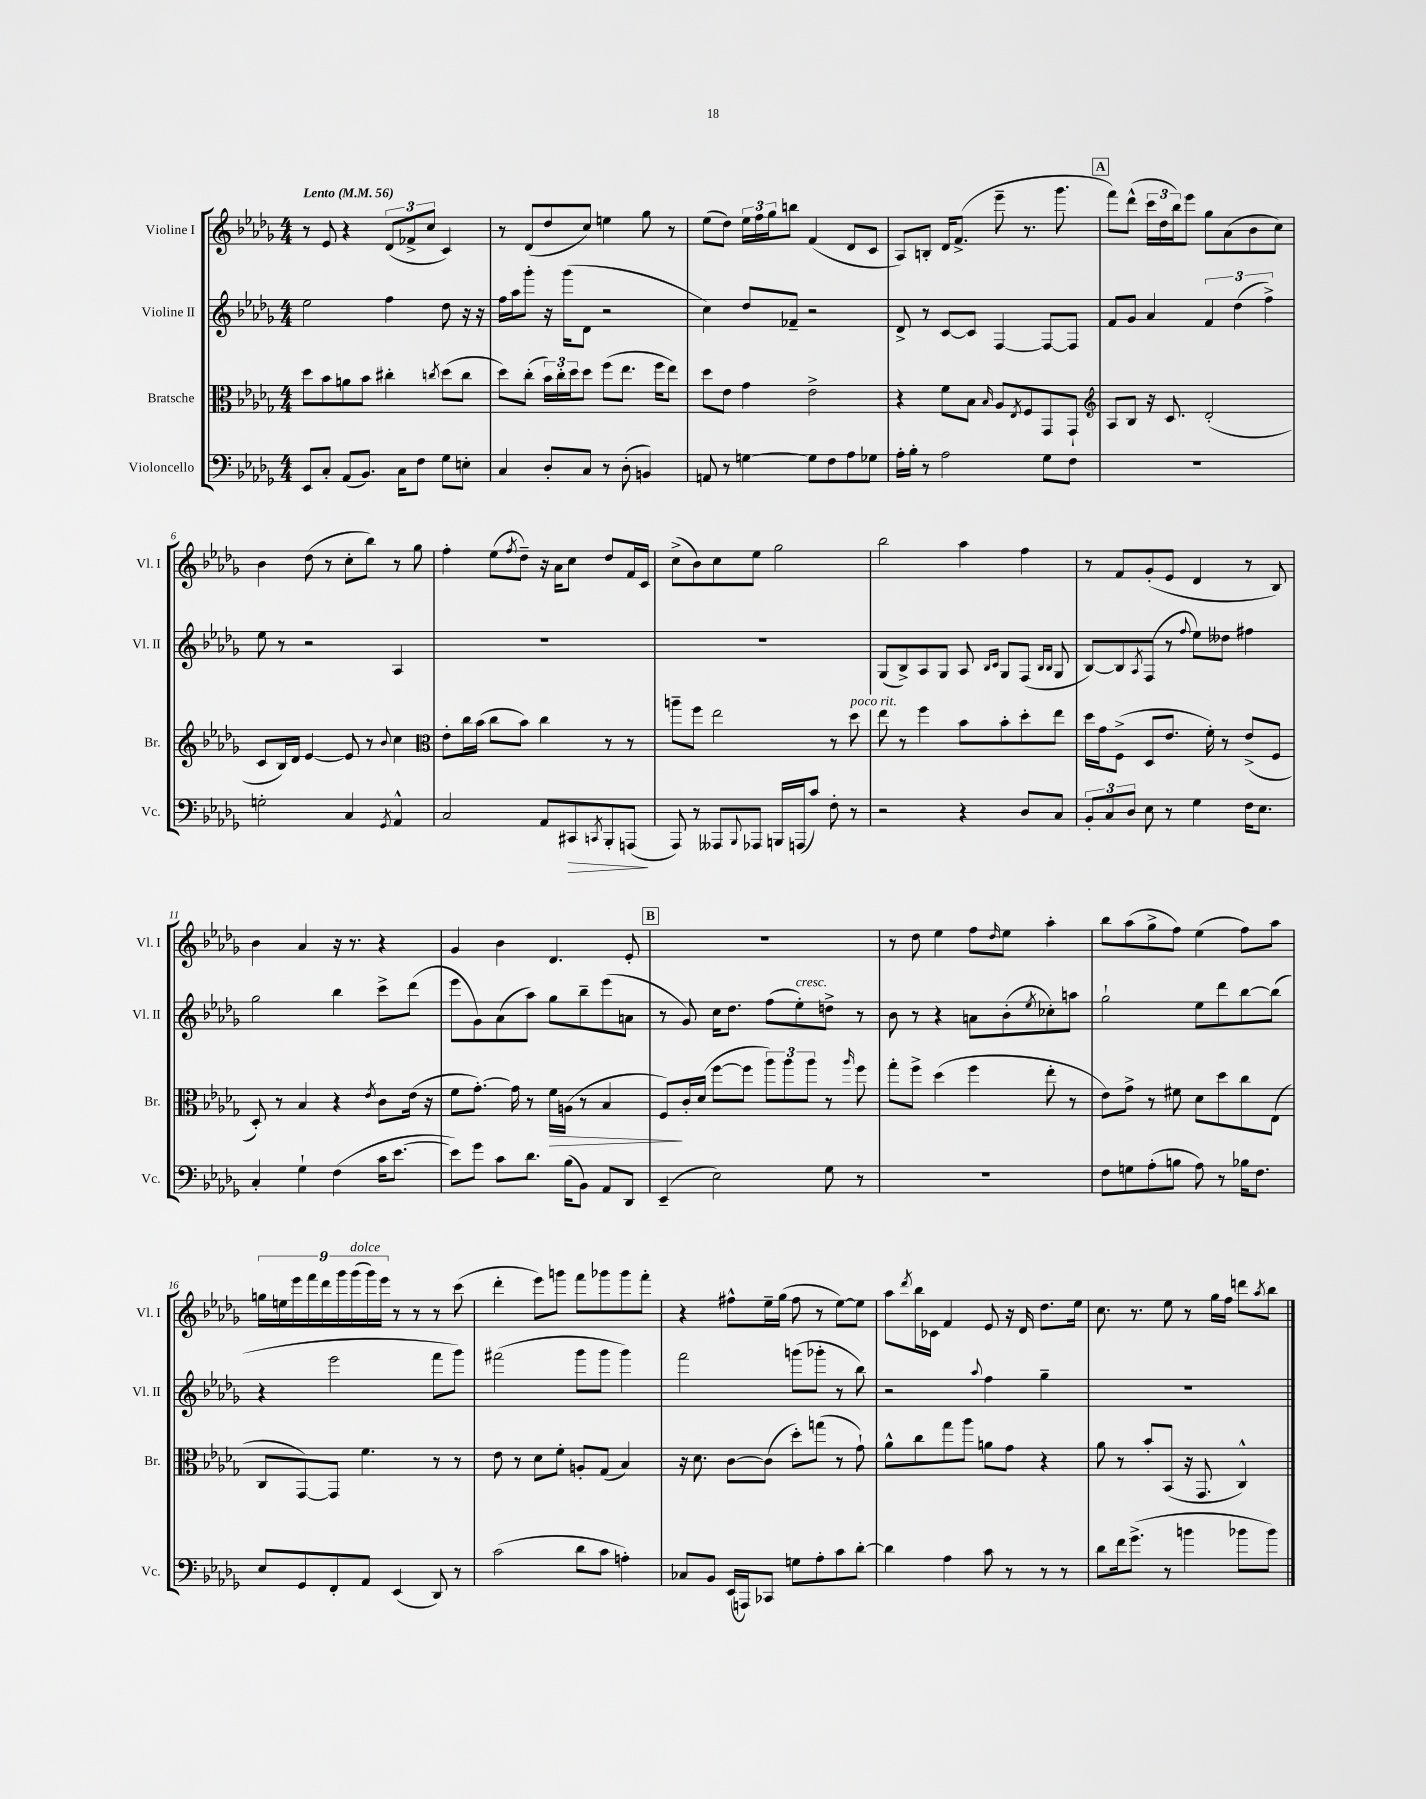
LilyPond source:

<<
\new StaffGroup <<
\new Staff = "s0" \with { instrumentName = "Violine I" shortInstrumentName = "Vl. I" } {
    \clef treble \key des \major \numericTimeSignature \time 4/4 \tempo "Lento" 4 = 56
    r8 ees'8 r4 \tuplet 3/2 { des'8( fes'8-> c''8 } c'4) |
    r8 des'8( des''8 c''8) e''4 ges''8 r8 |
    ees''8( des''8) \tuplet 3/2 { ees''16 f''16 ges''16 } b''8 f'4( des'8 c'8 |
    aes8) b8-. des'16 f'8.->( ees'''8-- r8. ges'''8. |
    \mark \markup { \box "A" } f'''8) des'''8-^( \tuplet 3/2 { c'''16 des''16 bes''16) } ees'''8 ges''8 aes'8( bes'8 c''8) |
    bes'4 des''8( r8 c''8-. bes''8) r8 ges''8 |
    f''4-. ees''8( \acciaccatura { f''8 } des''8--) r16 aes'16 c''8 des''8 f'16 c'16 |
    c''8->( bes'8) c''8 ees''8 ges''2 |
    bes''2 aes''4 f''4 |
    r8 f'8 ges'8-.( ees'8 des'4 r8 bes8) |
    bes'4 aes'4 r16 r8. r4 |
    ges'4 bes'4 des'4. ees'8-. |
    \mark \markup { \box "B" } R1 |
    r8 des''8 ees''4 f''8 \grace { des''16 } ees''8 aes''4-. |
    bes''8 aes''8( ges''8-> f''8) ees''4( f''8) aes''8 |
    \tuplet 9/8 { g''16 e''16 ees'''16 f'''16 des'''16 ges'''16 ges'''16^\markup { \italic "dolce" }( ges'''16) ees'''16 } r8 r8 r8 c'''8( |
    des'''4-. ees'''8) g'''8 f'''8 ges'''8 ges'''8 f'''8-. |
    r4 fis''8-^ ees''16-- ges''16( fis''8 r8 ees''8~) ees''8 |
    aes''8 \acciaccatura { des'''8 } bes''16 ces'16 f'4 ees'8 r16 des'16 des''8. ees''16 |
    c''8. r8. ees''8 r8 ges''16 f''16 d'''8 \acciaccatura { aes''8 } bes''8 \bar "|." |
}
\new Staff = "s1" \with { instrumentName = "Violine II" shortInstrumentName = "Vl. II" } {
    \clef treble \key des \major \numericTimeSignature \time 4/4
    ees''2 f''4 des''8 r16 r16 |
    f''16 aes''16 ges'''8-. r16 ges'''16( des'8 r2 |
    c''4) des''8 fes'8-- r2 |
    des'8-> r8 c'8~ c'8 f4~ f8~ f8 |
    \mark \markup { \box "A" } f'8 ges'8 aes'4 \tuplet 3/2 { f'4 des''4( f''4->) } |
    ees''8 r8 r2 aes4 |
    R1 |
    R1 |
    ges8( bes8->) aes8 ges8 aes8 \grace { bes16 c'16 } ges8 f8( \grace { bes16 bes16 } ges8 |
    bes8~) bes8 \acciaccatura { aes8 } f8( r8 \appoggiatura { f''8 } ees''8) deses''8 fis''4 |
    ges''2 bes''4 c'''8-> des'''8( |
    ees'''8 ges'8) aes'8( aes''8) ges''8 bes''8-- ees'''8( a'8 |
    \mark \markup { \box "B" } r8 ges'8) c''16 des''8. f''8( ees''8-.^\markup { \italic "cresc." }) d''8-> r8 |
    bes'8 r8 r4 a'8 bes'8-.( \acciaccatura { ees''8 } ces''8-.) a''8 |
    ges''2-! ees''8 des'''8 bes''8~ bes''8( |
    r4 ees'''2 f'''8 ges'''8) |
    fis'''2( ges'''8 ges'''8 ges'''4) |
    f'''2 g'''8( ges'''8-. r8 bes''8) |
    r2 \appoggiatura { aes''8 } f''4 ges''4-- |
    R1 \bar "|." |
}
\new Staff = "s2" \with { instrumentName = "Bratsche" shortInstrumentName = "Br." } {
    \clef alto \key des \major \numericTimeSignature \time 4/4
    des''8 bes'8 a'8 bes'8 cis''4-. \acciaccatura { c''8 } des''8( c''8 |
    des''8) c''8-.( \tuplet 3/2 { bes'16) c''16-. des''16 } des''8 f''8( ees''8. f''16 ees''8) |
    des''8 ees'8 ges'4 ees'2-> |
    r4 f'8 bes8 \grace { bes16 } aes8 \acciaccatura { ees8 } f8 ges,8 ges,8-! |
    \mark \markup { \box "A" } \clef treble aes8 bes8 r16 c'8. des'2-.( |
    c'8 bes16) des'16 ees'4~ ees'8 r8 \appoggiatura { bes'8 } c''4 |
    \clef alto ees'8-. c''16 bes'16( c''8 bes'8) c''4 r8 r8 |
    a''8-- f''8 ees''2 r8 des''8^\markup { \italic "poco rit." } |
    ees''8 r8 f''4 bes'8 bes'8-. des''8-. ees''8 |
    des''16 ges'16 f8->( des8 ees'8. f'16-.) r8 ees'8->( f8 |
    des8-.) r8 bes4 r4 \acciaccatura { ees'8 } c'8 ees'16( r16 |
    f'8 ges'8.~-.) ges'16 r8 f'16\> a16( r8 bes4 |
    \mark \markup { \box "B" } f8\!) c'16-. des'16( f''8~ f''8 \tuplet 3/2 { aes''8) aes''8 aes''8 } r8 \grace { aes''16 } f''8 |
    ges''8-. f''8-> des''4( f''4 ees''8-. r8 |
    ees'8) ges'8-> r8 fis'8 des'8 des''8 c''8 ees8( |
    c8 ges,8~) ges,8 f'4. r8 r8 |
    ees'8 r8 des'8 f'8-. a8-. ges8( bes4) |
    r16 des'8. c'8~ c'8( des''8-.) g''8( r8 ges'8-!) |
    aes'8-^ c''8 ges''8 aes''8 a'8 ges'8 r4 |
    aes'8 r8 bes'8-. bes,8( r16 ges,8. c4-^) \bar "|." |
}
\new Staff = "s3" \with { instrumentName = "Violoncello" shortInstrumentName = "Vc." } {
    \clef bass \key des \major \numericTimeSignature \time 4/4
    ees,8 c8-. aes,8( bes,8.) c16 f8 ges8 e8-. |
    c4 des8-. c8 r8 des8-.( b,4) |
    a,8 r8 g4~ g8 f8 aes8 ges8 |
    aes16-. bes16-. r8 aes2 ges8 f8 |
    \mark \markup { \box "A" } R1 |
    g2-. c4 \acciaccatura { ges,8 } aes,4-^ |
    c2 aes,8 cis,8\> \acciaccatura { c,8 } bes,,8-. a,,8\!( |
    aes,,8) r8 aeses,,8 \appoggiatura { bes,,8 } aes,,8 b,,16 a,,16( c'8) f8-. r8 |
    r2 r4 des8 c8 |
    \tuplet 3/2 { bes,8-. c8 des8 } ees8 r8 ges4 f16 ees8. |
    c4-. ges4-! f4( c'16 ees'8.~ |
    ees'8) ges'8 c'8 des'8. bes16( bes,8) aes,8 des,8 |
    \mark \markup { \box "B" } ees,4--( ees2) ges8 r8 |
    R1 |
    f8 g8 aes8-.( b8 aes8) r8 bes16 f8. |
    ees8 ges,8 f,8-. aes,8 ees,4( des,8) r8 |
    c'2( des'8 c'8 a4-.) |
    ces8 bes,8 ees,16( a,,16) ces,8 g8 aes8-. c'8 des'8~-. |
    des'4 aes4 c'8 r8 r8 r8 |
    des'8 f'16 ges'8.->( r8 b'4 bes'8 bes'8) \bar "|." |
}
>>
>>
